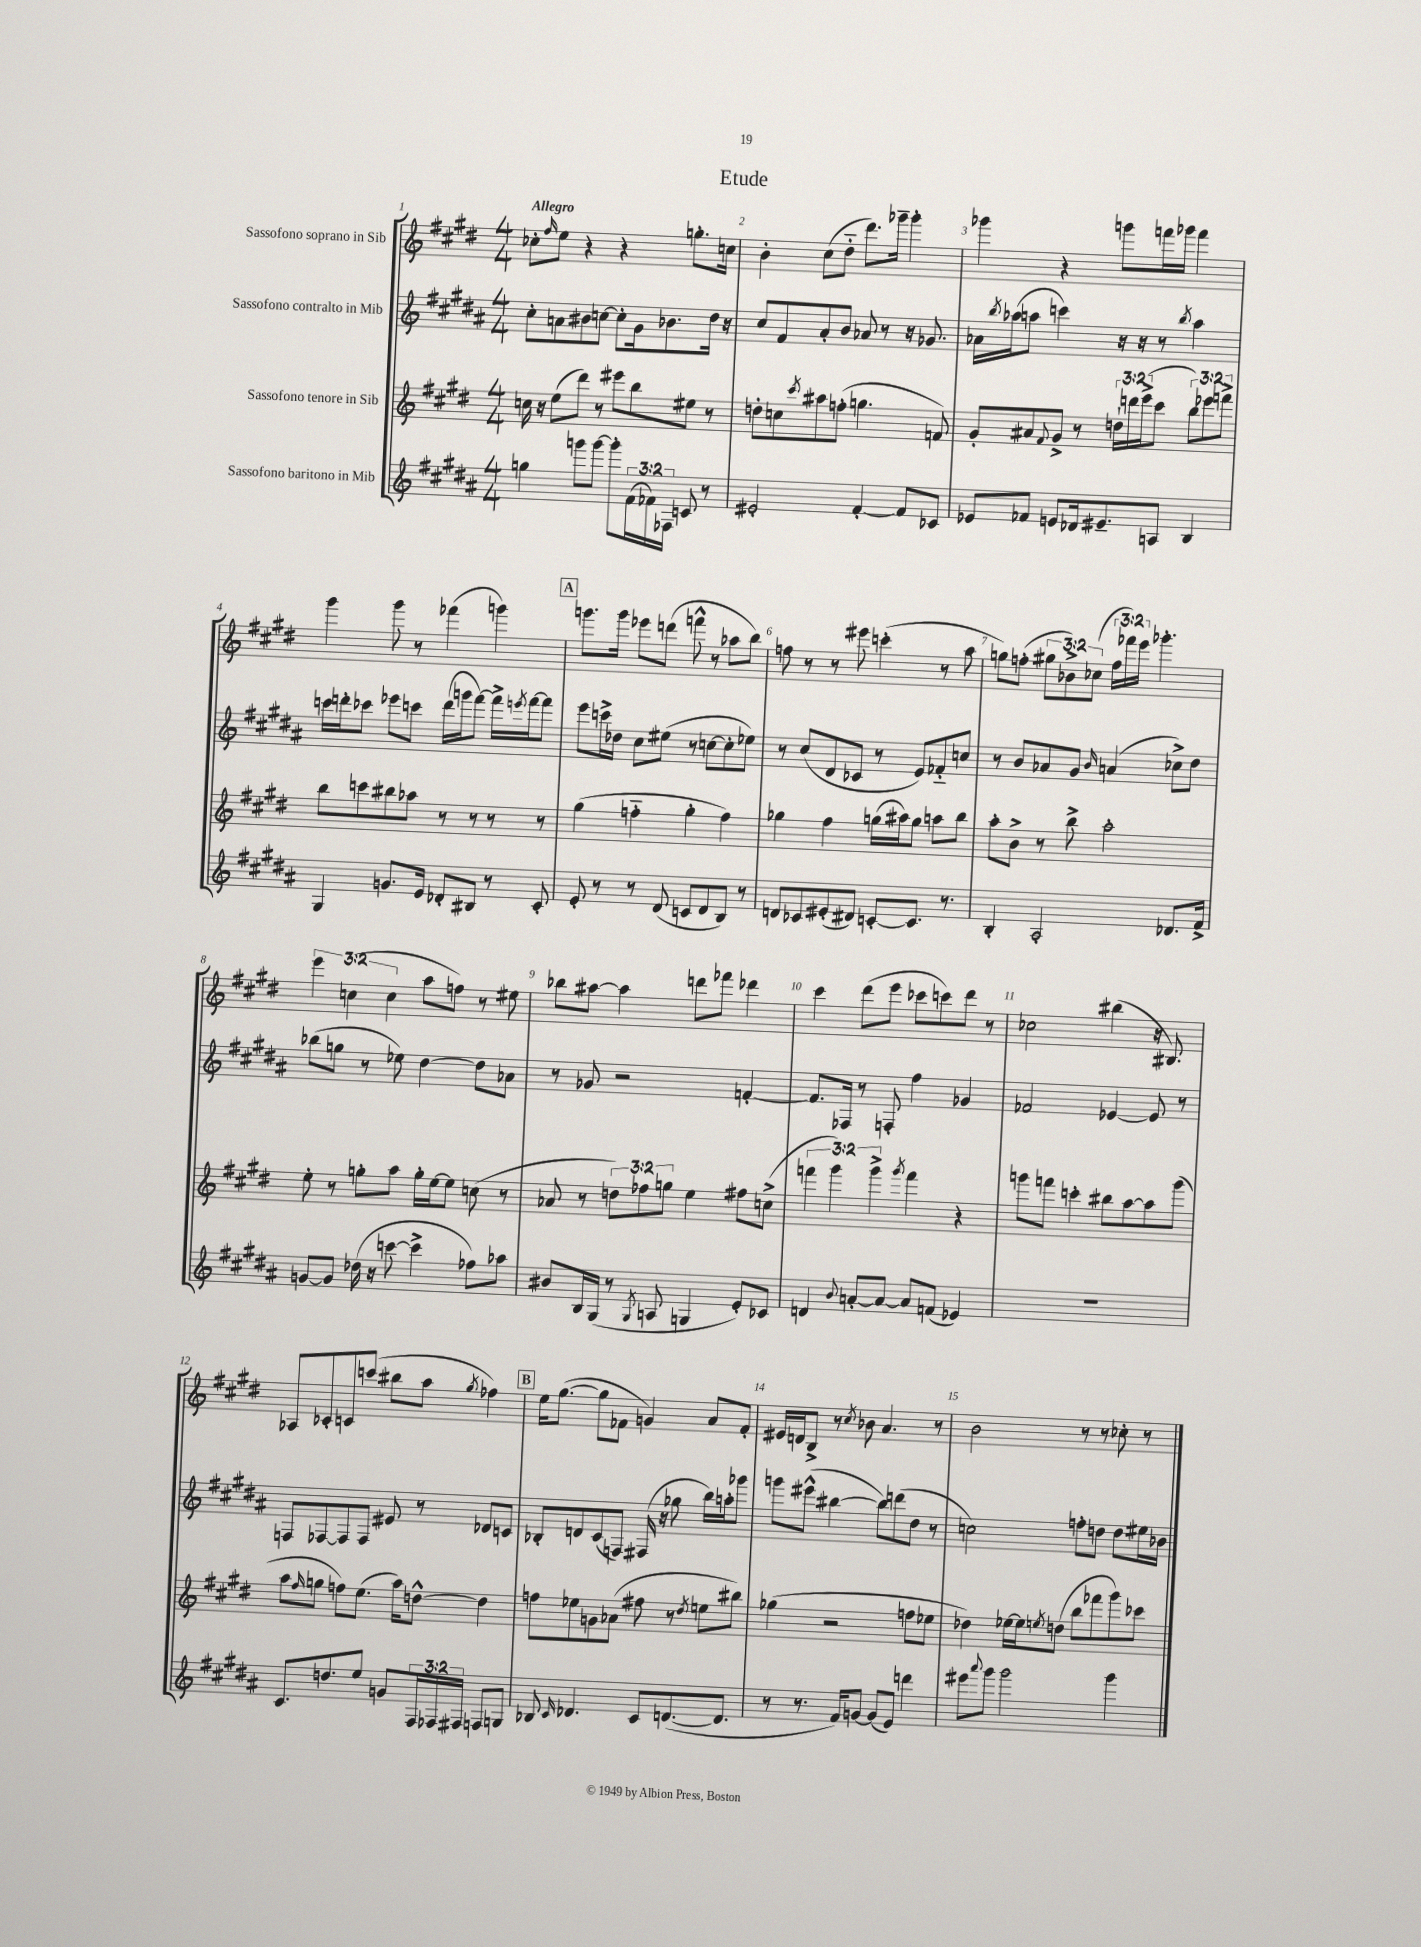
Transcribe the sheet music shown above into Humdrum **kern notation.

**kern	**kern	**kern	**kern
*staff4	*staff3	*staff2	*staff1
*clefG2	*clefG2	*clefG2	*clefG2
*k[f#c#g#d#a#]	*k[f#c#g#d#]	*k[f#c#g#d#a#]	*k[f#c#g#d#]
*M4/4	*M4/4	*M4/4	*M4/4
4gg\	16cc\	8cc#'\L	8cc-'\L
.	16r	.	.
.	.	.	16qqff#/
.	(8ee\L	8a\	8ee\J
8ggg\L	8ddd#\J)	8b#\	4r
[8ggg\J	8r	[8cc\J	.
8ggg'\]L	8eee#\L	8cc'\]L	4r
(24f#\L	8bb\	16g#\k	.
24f-\)	.	.	.
.	.	8.b-\	.
24F-\JJ	.	.	.
8c/	8ee#\J	.	8.gg'\L
8r	8r	16dd#\Jk	.
.	.	16r	16cc\Jk
=	=	=	=
2e#'/	8dd'\L	8cc#/L	4b'\
.	8cc\	8f#/	.
.	8qccc#/	.	.
.	8aa#\	8a#'/	(8cc#\L
.	(8ff'\J	8b/J	8dd#'~\J
[4f#'/	4.gg\	8a-/	8.ddd#\L)
.	.	8r	.
.	.	.	16ggg-~\Jk
8f#/]L	.	16r	4ggg-'\
.	.	8.g-/	.
8c-/J	8f/)	.	.
=	=	=	=
8e-/L	8g#'/L	16a-\LL	4ggg-\
.	.	8qbb/	.
.	.	(16aa-\J	.
8f-/J	8a#/	8aa\J	.
.	8qqf#/	.	.
8e/L	8g#^/J	4ccc\)	4r
16d-/k	8r	.	.
8.e#~/	.	.	.
.	24dd`\LL	16r	8ggg\L
.	24ddd\	.	.
.	.	16r	.
.	(24eee^\J	.	.
8A/J	8ccc#\J	8r	16fff\L
.	.	.	16ggg-\JJ
.	.	8qbb/	.
4B/	12bb\L)	4aa\	4fff\
.	12eee-\	.	.
.	12fff^\J	.	.
=	=	=	=
4G#/	8bb\L	16ccc\LL	4ggg#\
.	.	16ddd'\J	.
.	8ccc\	8ccc-\J	.
8.g/L	8bb#\	8eee-\L	8ggg#\
.	8aa-\J	8ccc\J	8r
16e/Jk	.	.	.
8d-'/L	8r	(16ddd\LL	(4fff-\
.	.	16ggg\J	.
8B#/J	8r	[8fff#\J)	.
8r	8r	16fff#^\]LL	4ggg\)
.	.	8qeee/	.
.	.	[16fff#\J	.
8c#'/	8r	8fff#\]J	.
=	=	=	=
8e'/	(4gg#\	8eee\L	8.ggg\L
8r	.	16ccc^\L	.
.	.	16dd-\JJ	16ggg\Jk
8r	4ff'~\	8cc#\L	8eee-\L
(8d#/	.	(8ee#\J	(8ddd\J
8c/L	4gg#'\	8r	8fff^^\
8d#/	.	[8cc\L	8r
8B/J)	4ff\)	8cc'\]	8aa-\L
8r	.	8ee-\J)	8bb\J)
=	=	=	=
8d/L	4gg-\	8r	8ff\
8c-/	.	(8cc#/L	8r
(8e#'/	4ff#\	8d#/	8r
8d#/J)	.	8c-/J	8eee#\
[8c'/L	(16gg\LL	8r	(4ccc'\
.	16aa#\J)	.	.
8.c/]J	8gg\J	8e/L)	.
.	8aa\L	8f-'~/	8r
8.r	.	.	.
.	8bb\J	8cc/J	8aa\
=	=	=	=
4B'/	8aa'\L	8r	8gg\L)
.	8b^\J	8b/L	(8ff'\J
2A#'/	8r	8a-/	12gg#\L
.	.	.	12b-^\)
.	8bb^\	8g#/J	.
.	.	.	(12cc-\J
.	.	16qqb/	.
.	2aa'\	(4a/	24ff\LL
.	.	.	24fff-\)
.	.	.	24eee\JJ
.	.	.	4.ggg-'\
8.d-/L	.	8cc-^\L)	.
.	.	8dd#\J	.
16f#^/Jk	.	.	.
=	=	=	=
[8g/L	8ee'\	(8bb-\L	6eee\
8g/]J	8r	8gg\J	.
.	.	.	(6cc\
(16dd-\	8gg'\L	8r	.
16r	.	.	.
.	.	.	6cc\
[8ccc\	8aa\J	8ee-\)	.
4ccc^\]	16gg'\LL	[4dd#\	8aa\L
.	[16ee\J	.	.
.	8ee\]J	.	8ff\J)
8ff-\L)	(8cc\	8dd#\]L	8r
8aa-\J	8r	8a-\J	8ee#\
=	=	=	=
8b#/L	8a-/	8r	8bb-\L
16B/L	8r	8g-/	[8aa#\J
(16G#/JJ	.	.	.
8r	12dd\L)	2r	4aa#\]
.	12ff-\	.	.
8qG#/	.	.	.
8A/	.	.	.
.	12gg\J	.	.
4G/	4ee\	.	8ddd\L
.	.	.	8fff-\J
8e'/L)	8ff#\L	[4f'/	4ddd-\
8c-/J	(8cc^\J	.	.
=	=	=	=
4d/	6fff\	8.f/]L	4ccc#\
.	6ggg#\)	.	.
.	.	16F-/Jk	.
8qqb/	.	.	.
[8a'/L	.	8r	(8ddd#\L
.	6ggg#^\	.	.
8a/_J	.	8F'/	8eee\J
.	8qggg#/	.	.
8a/]L	4fff\	4ff#\	8ccc-\L
(8f/J	.	.	8ccc\)
4e-/)	4r	4g-/	8ddd#\J
.	.	.	8r
=	=	=	=
1r	8ggg\L	2f-/	2cc-\
.	8fff\J	.	.
.	4ccc'\	.	.
.	8bb#\L	[4e-/	(4bb#\
.	[8aa\	.	.
.	8aa\]	8e-/]	16r
.	.	.	8.B#/)
.	(8ggg\J	8r	.
=	=	=	=
8.c#/L	8aa\L	8F/L	8A-/L
.	16qqff#/	.	.
.	8gg\J	[8F-/	8c-'/
8.dd/	.	.	.
.	8ff\L)	8F-/]	8c/
8ee/J	(8.ee\J	8F-/J	(8ccc/J
8g/L	.	8e#/	8bb#\L
.	16aa\LK)	.	.
24F#/L	[8dd^^\J	8r	8aa\J
24F-/	.	.	.
24F#/JJ	.	.	.
.	.	.	8qgg#/
8F/L	4dd\]	8d-/L	4ff-\)
8G/J	.	8c/J	.
=	=	=	=
8B-/	8ff\L	8B-'/L	16ee\LK
.	.	.	([8.gg#\J
16qqc#/	.	.	.
4.d-/	8ee-\	8d/	.
.	8g\	(8c#/	8gg#\]L
.	(8a-\J	8F/J)	8f-\J
8c#/L	8ff#\	(16F#/	4g/)
.	.	16r	.
([8.d/	8r	8gg-\	.
.	8qdd#/	.	.
.	8ee\L	16bb\LL)	8a/L
8.d/]J	.	16aa'\J	.
.	8bb#\J)	8ggg-\J	8f-'/J
=	=	=	=
8r	(4gg-\	8ggg\L	16e#/LL
.	.	.	16d/J
8.r	.	(8eee#^^\J	8B^/J
.	2r	[4bb#\	8r
16f#/LK)	.	.	.
.	.	.	8qcc#/
[8g/J	.	.	8b-\
(8g/]L	.	8bb#\]L)	4.a/
8e/J)	.	(8ddd\	.
4ddd\	8ff\L	8dd#\J	.
.	8ee-\J	8r	8r
=	=	=	=
8eee#\L	4dd-\)	2cc\)	2b\
8qqaaa#/	.	.	.
8ggg#\J	.	.	.
2ggg#\	[16ee-\LL	.	.
.	16ee-\]J	.	.
.	8qee/	.	.
.	(8dd\J	.	.
.	8bb\L	8ff'\L	8r
.	8fff-\	8dd\J	8r
4ggg#\	8ggg#\)	8dd\L	8cc-'\
.	8ccc-\J	16ee#\L	8r
.	.	16b-\JJ	.
==	==	==	==
*-	*-	*-	*-
